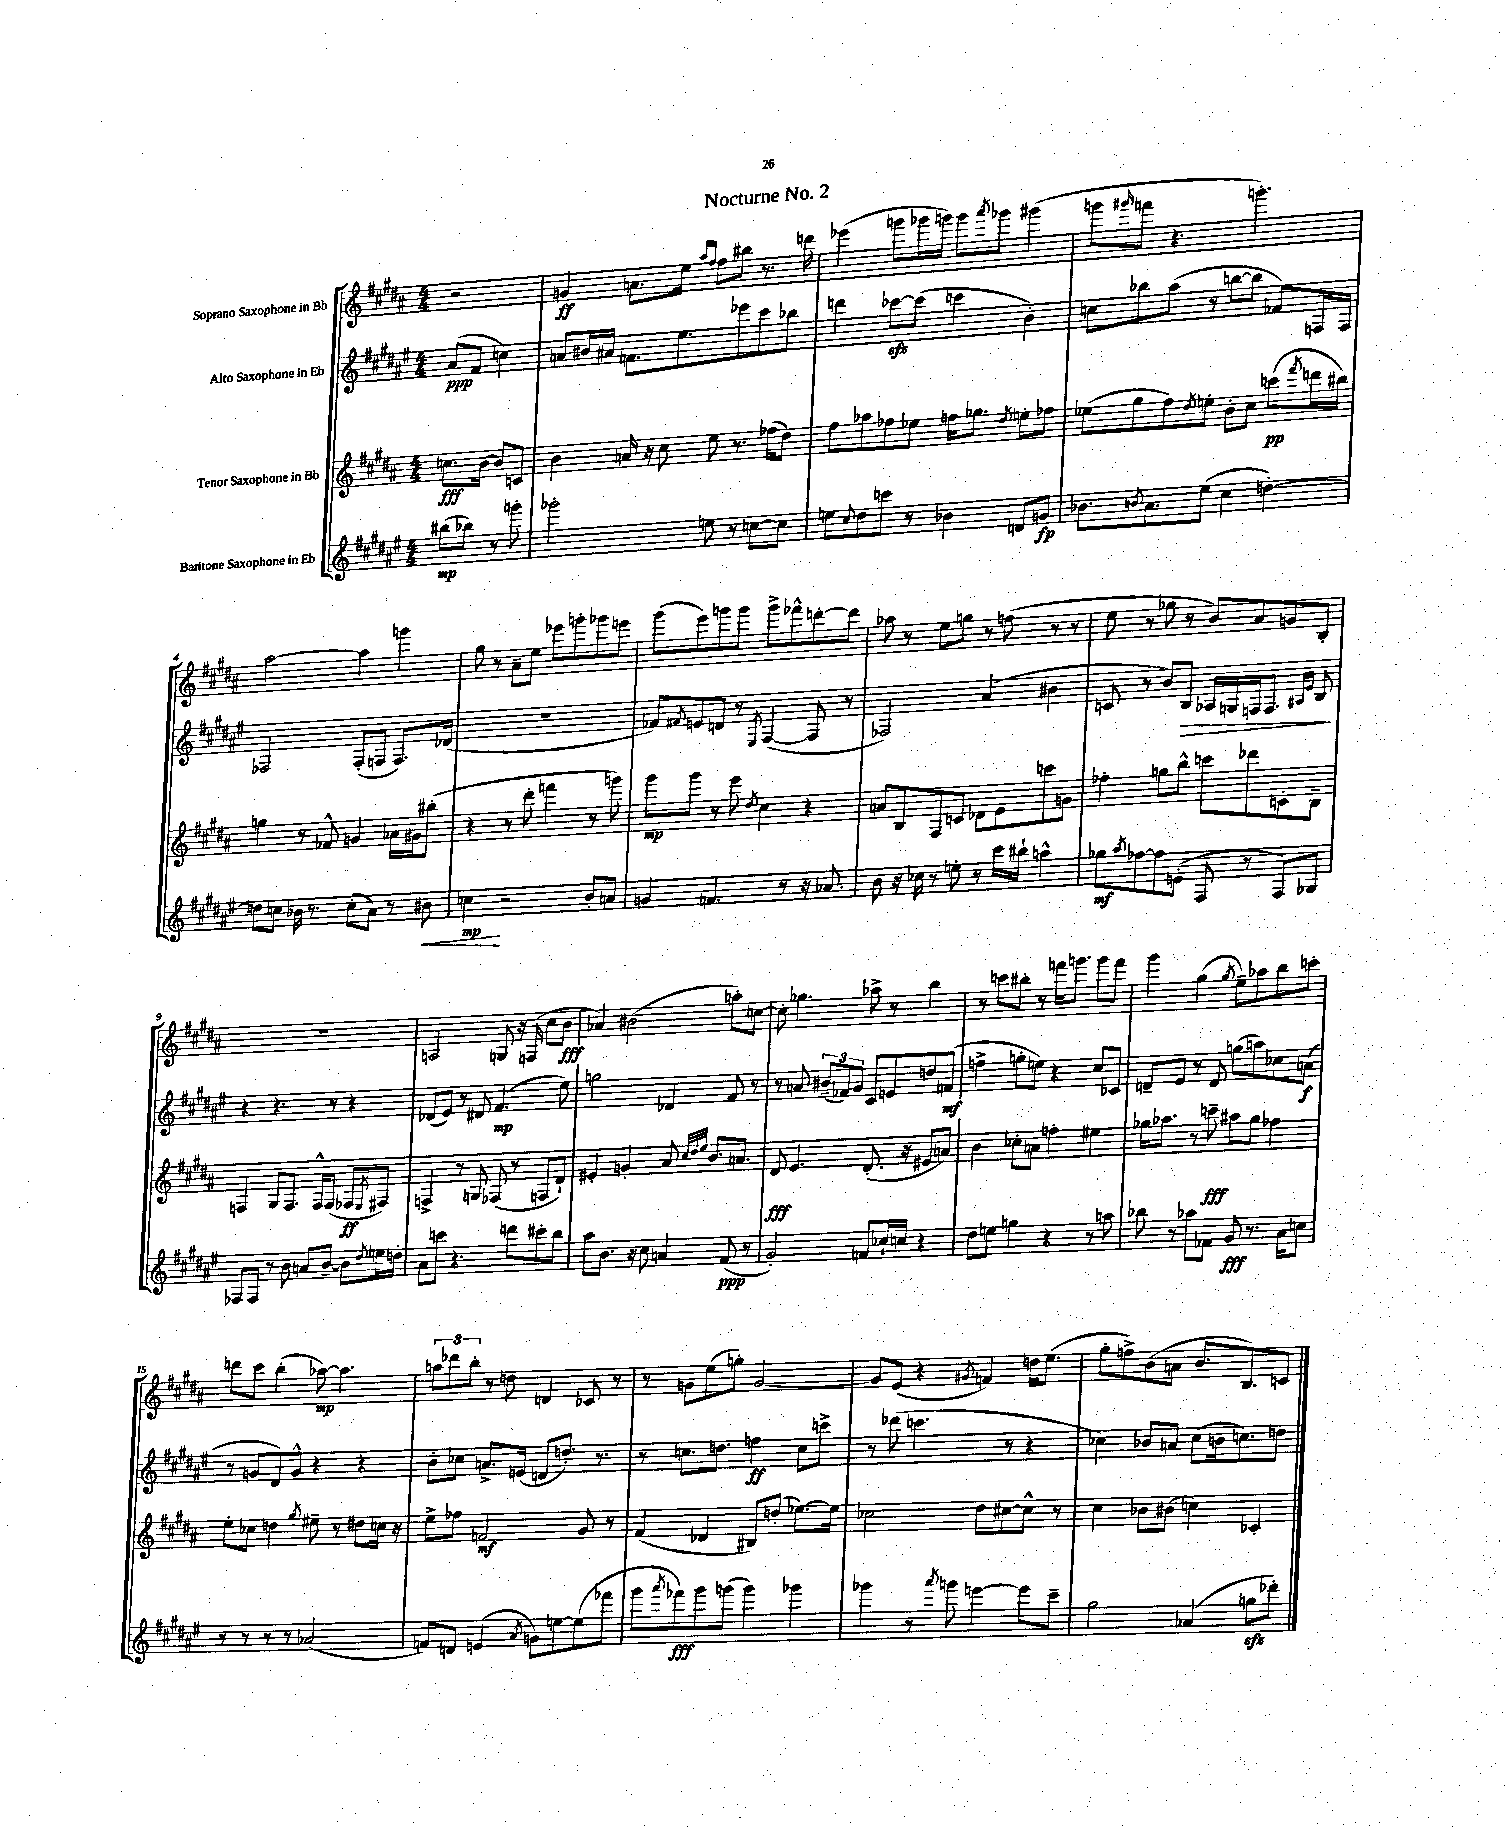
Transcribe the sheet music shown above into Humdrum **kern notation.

**kern	**kern	**kern	**kern
*staff4	*staff3	*staff2	*staff1
*clefG2	*clefG2	*clefG2	*clefG2
*k[f#c#g#d#a#e#]	*k[f#c#g#d#a#]	*k[f#c#g#d#a#e#]	*k[f#c#g#d#a#]
*M4/4	*M4/4	*M4/4	*M4/4
(8bb#\L	8.cc\L	(8a#/L	2r
8bb-\J)	.	8f#/J	.
.	[16b\Jk	.	.
8r	8b/]L	4cc\)	.
8ggg'\	8c/J	.	.
=	=	=	=
2ggg-'\	4b\	8a/L	4g/
.	.	16b#/L	.
.	.	16a#/JJ	.
.	16a/	8.f\L	8.a\L
.	16r	.	.
.	8cc#\	.	.
.	.	8.ee#\	16ee\Jk
.	.	.	16qqaa#/LL
.	.	.	16qqff#/JJ
8ee\	8ee\	.	8ff#\L
8r	8.r	8eee-\	8bb#\J
[8cc\L	.	8ccc#\	8.r
.	(16ff-\LK	.	.
8cc\]J	8dd#\J)	8bb-\J	.
.	.	.	16ddd\
=	=	=	=
8ee\L	8ff#\L	4ddd\	(4eee-\
8qqcc#/	.	.	.
8dd#\	8aa-\	.	.
8ccc\J	8ff-\	[8ccc-\L	8ggg\L
8r	8ee-\J	(8ccc-\]J	16ggg-\L
.	.	.	16ggg\JJ)
4b-\	16ff\LK	4ccc\	8ggg\L
.	8.gg-\J	.	.
.	.	.	8qaaa#/
.	.	.	8ggg-\J
.	8qdd#/	.	.
8d/L	8ee'\L	4b'\)	(4ggg#\
8g/J	8ff-\J	.	.
=	=	=	=
8.b-\L	(8ee-\L	8cc\L	8ggg\L
.	.	.	16qqggg#/
.	8gg#\	8bb-\	8fff\J
8qb/	.	.	.
8.a#\	.	.	.
.	8ff#\)	(8aa#\J	4.r
.	8qdd#/	.	.
(8ee#\J	8ee'\J	8r	.
4cc#\	8b'\L	[8bb\L	.
.	8cc#\J	8bb\]J	4.ggg'\)
[4dd'\)	(8ccc\L	8f-/L)	.
.	8qfff#/	.	.
.	16ddd\L	16F/L	.
.	16bb#\JJ)	16F/JJ	.
=	=	=	=
8dd\]L	4gg\	2F-/	[2aa#\
8cc\J	.	.	.
16b-\	8r	.	.
8.r	.	.	.
.	8f-^^/	.	.
(8cc'\L	4g/	(8F-'/L	4aa#\]
8a#\J)	.	8F/J	.
8r	16a-\LL	8.F/L)	4ggg\
.	16g#\J	.	.
8b#\	(8bb#'\J	.	.
.	.	(16d-/Jk	.
=	=	=	=
4cc\	4r	1r	8gg#\
.	.	.	8r
2r	8r	.	8a#~\L
.	8ddd#'\	.	8ee\J
.	4fff\	.	8eee-\L
.	.	.	8ggg'\
8b'/L	8r	.	8ggg-\
8a/J	8ggg\)	.	8eee\J
=	=	=	=
4g/	8ggg#\L	8f-/L)	(8ggg#\L
.	.	8qf#/	.
.	8ggg#\J	8e/	8eee\)
4.f/	8r	8d/J	8ggg\
.	8eee\	8r	8ggg\J
.	8qdd#/	8qE#/	.
.	4cc#\	([4F#/	8ggg^\L
8r	.	.	8fff-^^\
16r	4r	8F#/]	[8ddd'\
8.a-/	.	.	.
.	.	8r	8ddd\]J
=	=	=	=
8b\	8a/L	2F-/)	8aa-\
16r	8B/	.	8r
16cc-\	.	.	.
8r	8F#/	.	8ee\L
8ee'\	8c/J	.	8gg\J
8r	8d-\L	(4a#/	8r
16ccc#\LL	8e\	.	(8ff\
16bb#`\JJ	.	.	.
4aa^^\	8ccc\	4b#\	8r
.	8g\J	.	8r
=	=	=	=
8gg-\L	4ff-'\	8c/	8ee\
8qaa#/	.	.	.
[8ff-\	.	8r	8r
8ff-\]	8gg\L	8b/L)	8gg-\
(8e'\J	8bb^^\J	8B/J	8r
8F#/	8ccc\L	16A-/LL	8b/L)
.	.	16G/	.
8r	8ddd-\	16F/J	8a#/
.	.	8.F/J	.
8F#/L)	8c'\	.	8g/
.	.	16qqA#/LL	.
.	.	16qqe#/JJ	.
8G-/J	8B~\J	8B/	8B'/J
=	=	=	=
8F-/L	4F/	4r	1r
8F-/J	.	.	.
8r	8G#/L	4.r	.
8b\	8.F/J	.	.
8a/L	.	.	.
.	16F^^/LK	.	.
[8b~/J	(8F/J	8r	.
8b\]L	8F-/L	4r	.
8qdd#/	8qE/	.	.
16ee\L	8F#/J)	.	.
16dd'\JJ	.	.	.
=	=	=	=
8a#\L	4F^/	(8d-/L	2A/
8ccc\J	.	8e#/J)	.
4.r	8r	8r	.
.	8G/	8d#/	.
.	(8F-/	(4.f#/	8G/
8ddd\L	8r	.	16r
.	.	.	(16F/
8ccc#'\	8F/L	.	8cc#\L
8bb\J	8d#`/J)	8ee#\)	8b\J
=	=	=	=
8aa#\L	4e#'/	2gg\	4a-/)
8.b\J	.	.	.
.	4g'/	.	(2b#\
16r	.	.	.
8cc#\	.	.	.
4a/	8a#/	4d-/	.
.	32qqcc#/LLL	.	.
.	32qqdd#/	.	.
.	32qqee/JJJ	.	.
.	8.b/L	.	.
(8f#/	.	8f#/	8aa'\L)
.	8.a/J	.	.
8r	.	8r	[8cc\J
=	=	=	=
2g#'/)	8d#/	8r	8cc'\]
.	4.e/	8a/	4.gg-\
.	.	(12b#~/L	.
.	.	12f-/)	.
.	.	12g#/J	.
8f/L	(8.d#'/	8c#/L	8aa-^\
16cc-`/L	.	8e/	8r
16cc/JJ	16r	.	.
4r	8e#/L	8dd/	4bb\
.	8a/J)	(8f/J	.
=	=	=	=
8dd#\L	4b\	4ff^\	8r
8ee\J	.	.	8ccc\L
4gg\	8cc-'\L	8gg'\L	8bb#'\J
.	8a\J	8ee\J)	8r
4r	4ff'\	4r	16fff\LK
.	.	.	8.ggg\J
8r	4ee#\	8cc#/L	8ggg\L
8aa\	.	8c-/J	8fff\J
=	=	=	=
8bb-\	16gg-\LK	8d~/L	4ggg#\
.	8.aa-\J	.	.
8r	.	8e#/J	.
8aa-\L	8r	8r	(4gg#\
8f-\J	8ccc~\	8d/	.
.	.	.	8qgg#/
8g#/	8aa#\L	(8gg\L	8ee~\L)
8.r	8gg-\J	8aa\)	8aa-\
.	4ff-\	8cc-\	8bb\
16a#\LK	.	.	.
8cc\J	.	(8a\J	8ccc'\J
=	=	=	=
8r	8ee'\L	8r	8ddd\L
8r	8cc-\J	8g/L	8ccc#\J
8r	4dd\	8d#/)	(4bb'\
8r	.	8g^^/J	.
.	8qgg#/	.	.
(2a-/	8ee#~\	4r	[8aa-\)
.	8r	.	4.aa-\]
.	8dd#\L	4r	.
.	16cc\Jk	.	.
.	16r	.	.
=	=	=	=
8f/L)	8ee^\L	8b'\L	12aa\L
.	.	.	12ddd-\
8d/J	8ff-\J	8cc-\J	.
.	.	.	12bb'\J
(4e/	2f/	8.a^/L	8r
.	.	.	8dd\
.	.	(16e/Jk	.
8qa#/	.	.	.
8g\L)	.	8d/L	4d/
[8ee\	.	8.dd'/J)	.
(8ee\]	8g#/	.	8c-/
.	.	8.r	.
8fff-\J	8r	.	8r
=	=	=	=
8ggg#\L	(4f#/	8r	8r
8qaaa#/	.	.	.
8fff-\)	.	8.cc\L	8g\L
8ggg#\	4d-/	.	(8ee\
.	.	8.dd\J	.
(8ggg\J	.	.	8gg'\J)
4ggg\)	8B#/L)	4ff\	[2g/
.	(8dd'/J	.	.
4ggg-\	[8.ee-\L)	8cc\L	.
.	.	8ccc^\J	.
.	16ee-\]Jk	.	.
=	=	=	=
4ggg-\	2cc-\	8r	8g/]L
.	.	(8ddd-\	(8e/J
8r	.	4.ccc\	4r
8qaaa#/	.	.	.
8ggg\	.	.	.
.	.	.	8qg#/
[4eee\	8dd#\L	.	4f/)
.	[8cc#\	8r	.
8eee\]L	8cc#^^\]J	4r	16dd\LK
.	.	.	(8.ee\J
8ccc#~\J	8r	.	.
=	=	=	=
2gg#\	4cc#\	4cc-\)	8gg#'\L
.	.	.	8ff^\)
.	8b-\L	8b-/L	(8b\
.	(8b#\J	8a/J	8a\J
(4a-/	4cc\)	(8cc-\L	8.b/L
.	.	16b\k	.
.	.	8.cc\)	8.B/)
8gg\L	4c-'/	.	.
8ddd-'\J)	.	8dd\J	8c/J
==	==	==	==
*-	*-	*-	*-
